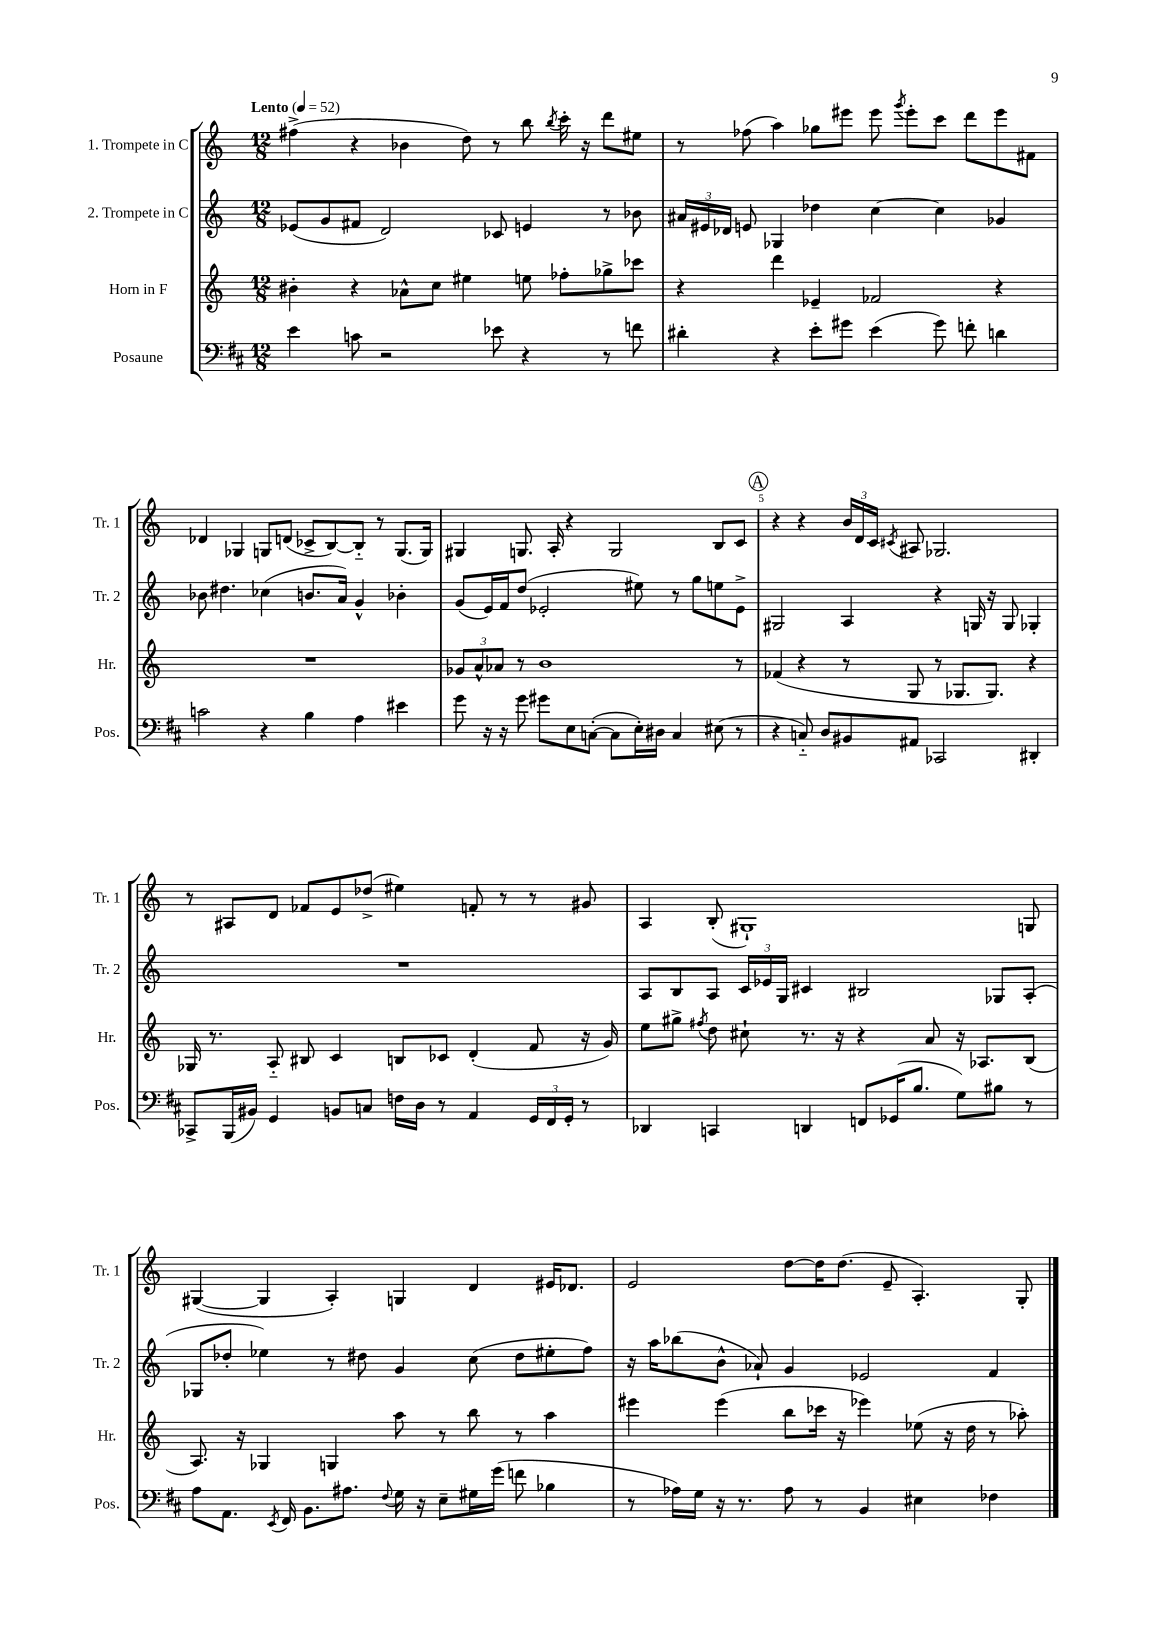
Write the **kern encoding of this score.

**kern	**kern	**kern	**kern
*staff4	*staff3	*staff2	*staff1
*clefF4	*clefG2	*clefG2	*clefG2
*k[f#c#]	*k[]	*k[]	*k[]
*M12/8	*M12/8	*M12/8	*M12/8
*MM52	*MM52	*MM52	*MM52
4e	4b#'	(8e-	(4ff#^
.	.	8g	.
8c	4r	8f#	4r
2r	.	2d)	.
.	8a-^^	.	4b-
.	8cc	.	.
.	4ee#	.	8dd)
8e-	.	8c-	8r
4r	8ee	4e	8bb
.	.	.	8qbb
.	8ff-'	.	16ccc'
.	.	.	16r
8r	8gg-^	8r	8ddd
8f	8ccc-	8b-	8ee#
=	=	=	=
4d#'	4r	24a#	8r
.	.	24e#	.
.	.	24d-	.
.	.	8e	(8ff-
4r	4ddd	4G-	4aa)
8e'	4e-~	4dd-	8gg-
8g#	.	.	8eee#
(4e	2f-	[4cc	8eee#
.	.	.	8qggg
.	.	.	8eee#'
8g#)	.	4cc]	8ccc
8f'	.	.	8ddd
4d	4r	4g-	8eee#
.	.	.	8f#
=	=	=	=
2c	1.r	8b-	4d-
.	.	4.dd#	.
.	.	.	4G-
4r	.	(4cc-	8G
.	.	.	(8d
4B	.	8.b	8c-^
.	.	.	[8B)
.	.	16a)	.
4A	.	4g^^	8B'~]
.	.	.	8r
4e#	.	4b-'	(8.G
.	.	.	16G)
=	=	=	=
8g	12g-	(8g	4G#
.	12a^^	.	.
16r	.	16e)	.
.	12a-	.	.
16r	.	16f	.
8g	8r	(8dd	8.G
8g#	1b	2e-'	.
.	.	.	16A'
8E	.	.	4r
([8C'	.	.	.
8C]	.	.	2G
16E')	.	8ee#)	.
16D#	.	.	.
4C	.	8r	.
.	.	8gg	.
(8E#	.	8ee	8B
8r	8r	8e-^	8c
=	=	=	=
4r	(4f-	2G#	4r
8C'~)	4r	.	4r
8D	.	.	.
8BB#	8r	4A	24b
.	.	.	24d
.	.	.	24c
.	.	.	8qc#
8AA#	8G	.	8A#
2CC-	8r	4r	2.G-
.	8.G-	.	.
.	.	16G	.
.	8.G-)	16r	.
.	.	8G	.
4DD#'	4r	4G-'	.
=	=	=	=
8CC-^	16G-	1.r	8r
.	8.r	.	.
(16BBB	.	.	8A#
16BB#)	.	.	.
4GG	8A'~	.	8d
.	8B#	.	8f-
8BB	4c	.	8e
8C	.	.	(8dd-^
16F	8B	.	4ee#)
16D	.	.	.
8r	8c-	.	.
4AA	(4d'	.	8f'
.	.	.	8r
24GG	8f	.	8r
24FF#	.	.	.
24GG'	.	.	.
8r	16r	.	8g#
.	16g)	.	.
=	=	=	=
4DD-	8ee	8A	4A
.	8gg#^	8B	.
.	8qff#	.	.
4CC	8dd	8A	(8B'
.	8cc#`	24c	1G#`)
.	.	24e-	.
.	.	24G	.
4DD	8.r	4c#	.
.	16r	.	.
8FF	4r	2B#	.
(16GG-	.	.	.
8.B	.	.	.
.	8a	.	.
8G)	16r	.	.
.	8.A-	.	.
8B#	.	8G-	.
8r	(8B	(8A'	8G
=	=	=	=
8A	8.A)	8G-	([4G#
8.AA	.	8dd-'	.
.	16r	.	.
.	4G-	4ee-)	4G#]
8qEE	.	.	.
16FF#	.	.	.
8.BB	.	.	.
.	4G	8r	4A')
8.A#	.	.	.
.	.	8dd#	.
8qqF#	.	.	.
16G	8aa	4g	4G
16r	.	.	.
8E~	8r	.	.
16G#	8bb	(8cc	4d
(16g	.	.	.
8f	8r	8dd#	.
4B-	4aa	8ee#'	16e#
.	.	.	8.d-
.	.	8ff)	.
=	=	=	=
8r	4eee#	16r	2e
.	.	16aa	.
16A-)	.	(8bb-	.
16G	.	.	.
16r	(4eee#	8b^^	.
8.r	.	.	.
.	.	8a-`)	.
8A-	8bb	4g	[8dd
8r	16ccc-	.	16dd]
.	16r	.	(8.dd
4BB	4eee-)	2e-	.
.	.	.	8e~
4E#	(8ee-	.	4.A')
.	16r	.	.
.	16dd	.	.
4F-	8r	4f	.
.	8aa-')	.	8G'
==	==	==	==
*-	*-	*-	*-
